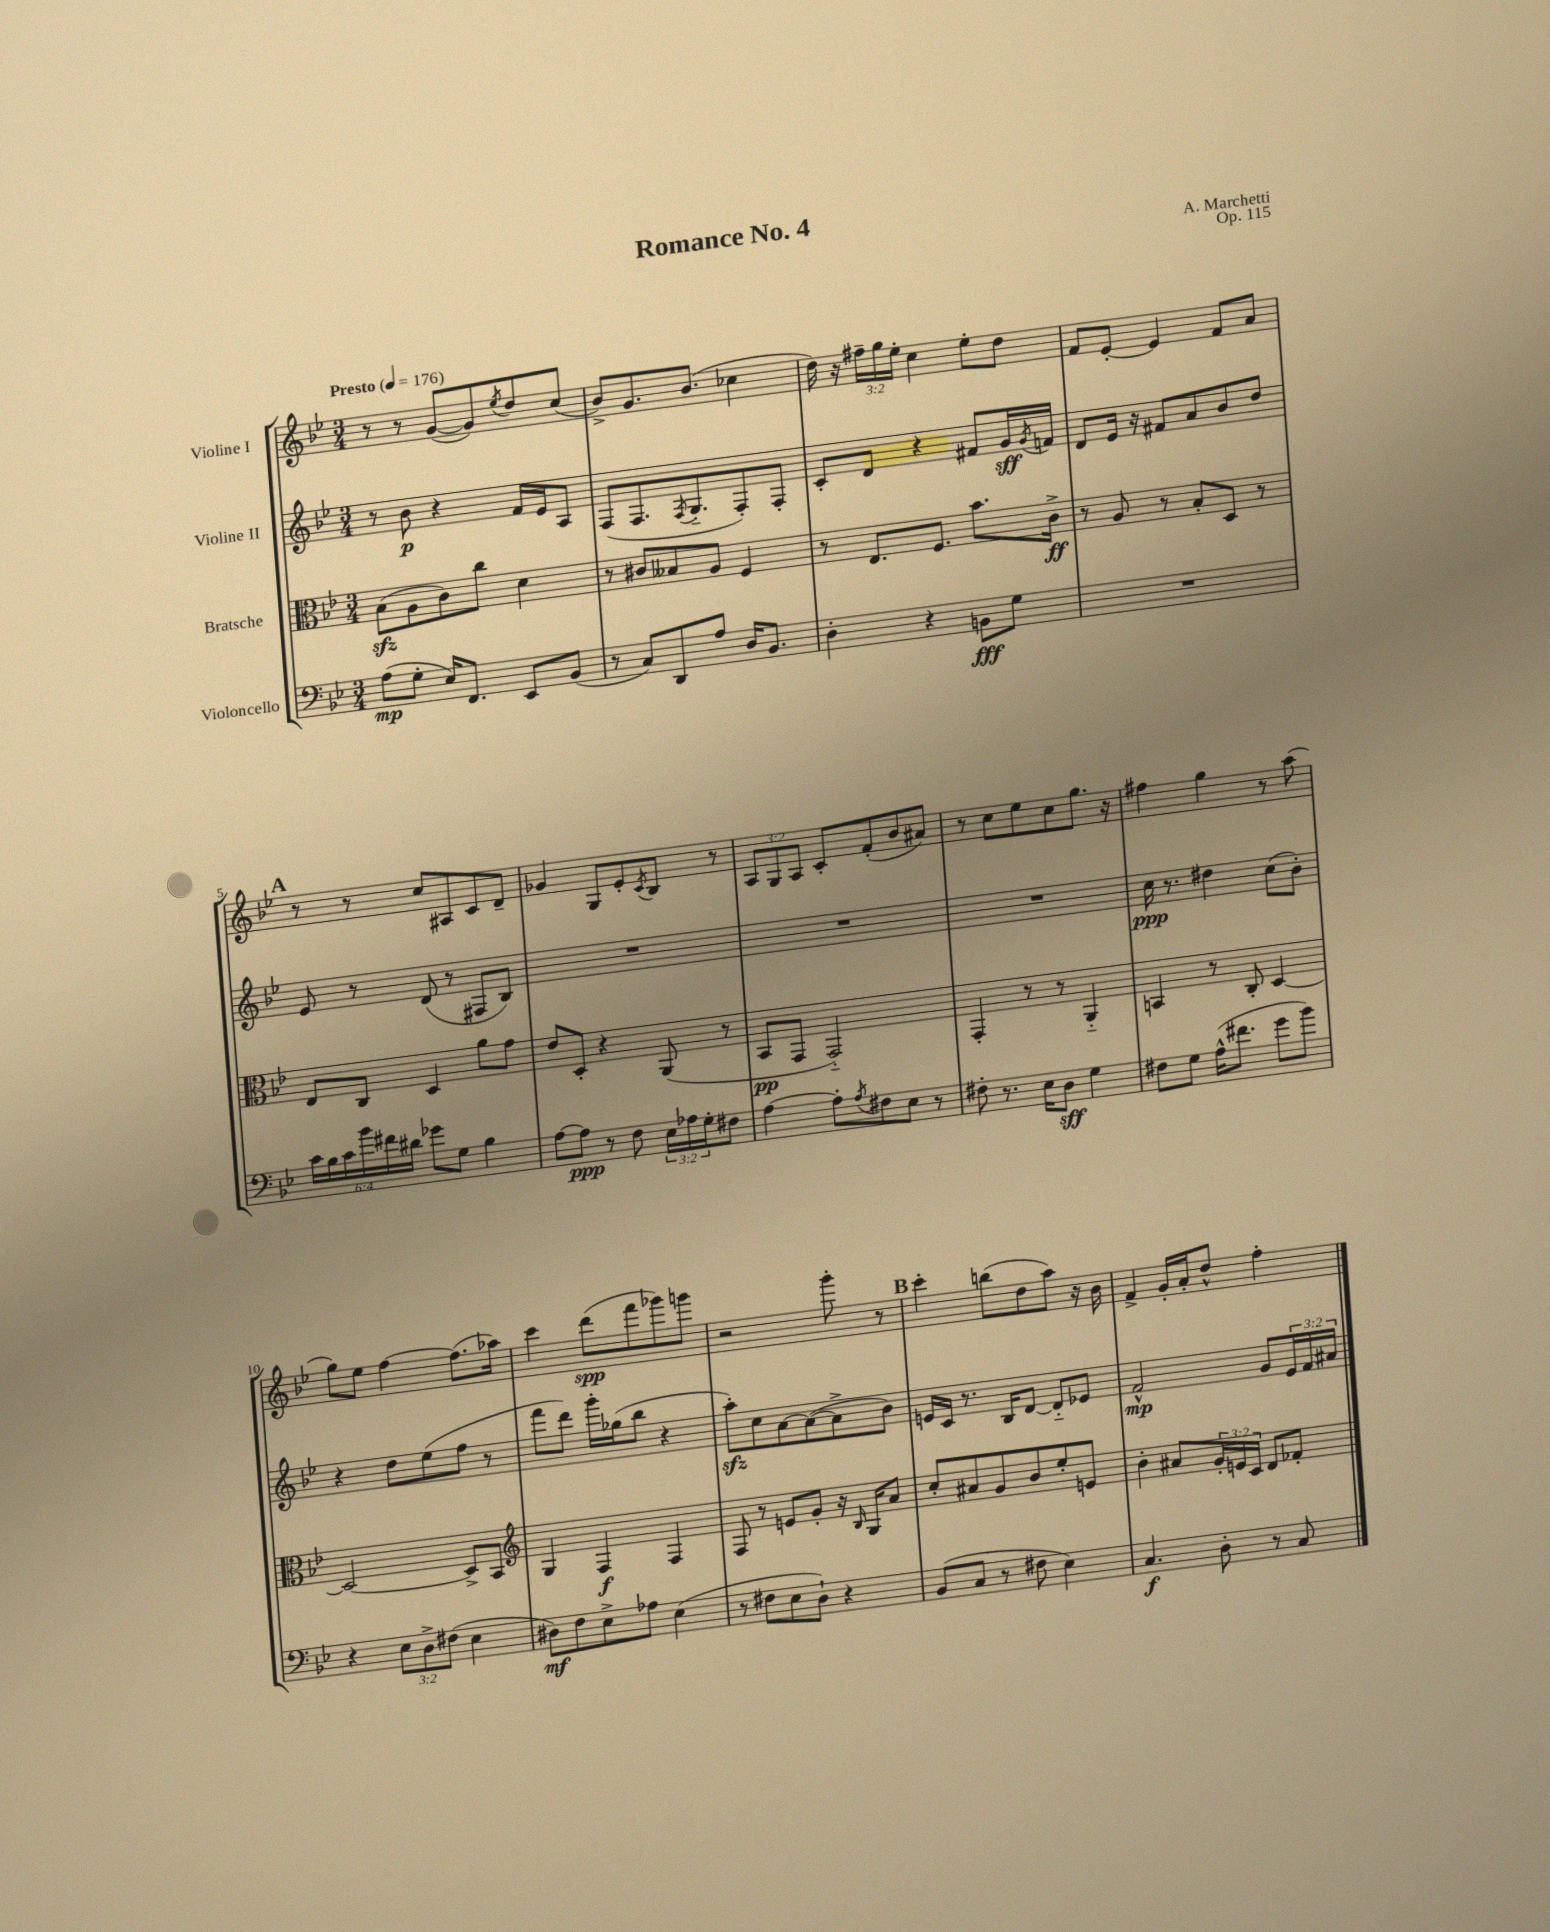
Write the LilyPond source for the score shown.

\header { title = "Romance No. 4" composer = "A. Marchetti" opus = "Op. 115" }
<<
\new StaffGroup <<
\new Staff = "s0" \with { instrumentName = "Violine I" } {
    \clef treble \key bes \major \numericTimeSignature \time 3/4 \override Staff.TupletNumber.text = #tuplet-number::calc-fraction-text \tempo "Presto" 4 = 176
    r8 r8 g'8~( g'8) \acciaccatura { ees''8 } d''8 c''8( |
    bes'8->) g'8. bes'8.( ces''4 |
    d''16) r16 \tuplet 3/2 { fis''16-- g''16 ees''16-. } c''4 ees''8-. d''8 |
    f'8 ees'8~-. ees'4 f'8 a'8 |
    \mark \markup { \bold "A" } r8 r8 c''8 ais8 c'8 d'8-- |
    ges'4 g8 ees'8-. \acciaccatura { c'8 } bes8 r8 |
    \tuplet 3/2 { a8 g8 a8 } c'8-. f'8-.( bes'8 ais'8) |
    r8 c''8 ees''8 c''8 g''8. r16 |
    fis''4 g''4 r8 a''8( |
    g''8) ees''8 f''4~ f''8.( aes''16) |
    c'''4 d'''8\spp( f'''8 ges'''8) g'''8 |
    r2 g'''8-. r8 |
    \mark \markup { \bold "B" } c'''4-. b''8( d''8 a''8) r16 bes'16 |
    f'4-> g'16-. a'16-. d''8-^ f''4-. \bar "|." |
}
\new Staff = "s1" \with { instrumentName = "Violine II" } {
    \clef treble \key bes \major \numericTimeSignature \time 3/4 \override Staff.TupletNumber.text = #tuplet-number::calc-fraction-text
    r8 bes'8\p r4 f'16 ees'16 a8 |
    f8( f8. \acciaccatura { f8 } g8.-_ f8-.) f8-. |
    c'8-. d'8 r4 fis'8 g'16\sff \acciaccatura { g'8 } f'16 |
    d'8 ees'16 r16 fis'8 a'8 bes'8 d''8 |
    \mark \markup { \bold "A" } ees'8 r8 d'8( r8 fis8 bes8) |
    R2. |
    R2. |
    R2. |
    c''16\ppp r8. dis''4 c''8( bes'8-.) |
    r4 d''8 ees''8( f''8 r8 |
    f'''8 d'''8) g'''16-. ges''16( bes''8 r4 |
    a''8-.\sfz) c''8 a'8~ a'8~( a'8-> bes'8) |
    \mark \markup { \bold "B" } e'16 c'16 r8. bes16 d'8~ d'8-_ ees'8 |
    f'2-^\mp g'8 \tuplet 3/2 { ees'16 f'16 ais'16 } \bar "|." |
}
\new Staff = "s2" \with { instrumentName = "Bratsche" } {
    \clef alto \key bes \major \numericTimeSignature \time 3/4 \override Staff.TupletNumber.text = #tuplet-number::calc-fraction-text
    bes8\sfz( a8 c'8) c''8 d'4 |
    r8 cis'8 beses8 a8 f4 |
    r8 ees8. f8. bes'8. c'16->\ff |
    r8 a8 r8 bes8-. d8 r8 |
    \mark \markup { \bold "A" } ees8 c8 d4 a'8 g'8 |
    ees'8 d8-. r4 a,8( r8 |
    bes,8\pp g,8 g,2-_) |
    g,4-. r8 r8 a,4-_ |
    b,4 r8 c8-. d4~ |
    d2~ d8-> bes,8 |
    \clef treble g4 f4\f f4 |
    f8 r8 e'8 g'8-. r16 \grace { bes16 } g16 a'8 |
    \mark \markup { \bold "B" } c''8-. ais'8 g'8 bes'8 ees''8-. e'8 |
    bes'4-. ais'8 \tuplet 3/2 { g'16-. e'16 c'16 } d'8 fes'8-. \bar "|." |
}
\new Staff = "s3" \with { instrumentName = "Violoncello" } {
    \clef bass \key bes \major \numericTimeSignature \time 3/4 \override Staff.TupletNumber.text = #tuplet-number::calc-fraction-text
    a8\mp( g8-. ees16) f,8. ees,8 bes,8( |
    r8 c8) d,8 a8 d16 bes,8. |
    d4-. r4 b,8\fff g8 |
    R2. |
    \mark \markup { \bold "A" } \tuplet 6/4 { c'16 bes16 c'16 bes'16 fis'16 dis'16 } ges'8 g8 bes4 |
    a8~ a8\ppp r8 f8 \tuplet 3/2 { ees16 aes16 g16-. } fis8 |
    a4~ a8-. \acciaccatura { a8 } fis8 ees8 r8 |
    fis8-. r8. ees16 d8\sff g4 |
    fis8 g8 a16-^( fis'8. g'8 bes'8) |
    r4 \tuplet 3/2 { ees8 d8-> fis8( } ees4 |
    dis8\mf) f8 ees8-> aes8 ees4( |
    r8 fis8 ees8 d8-!) r4 |
    \mark \markup { \bold "B" } bes,8( c8 r8 fis8 ees4) |
    c4.\f d8-. r8 c8 \bar "|." |
}
>>
>>
